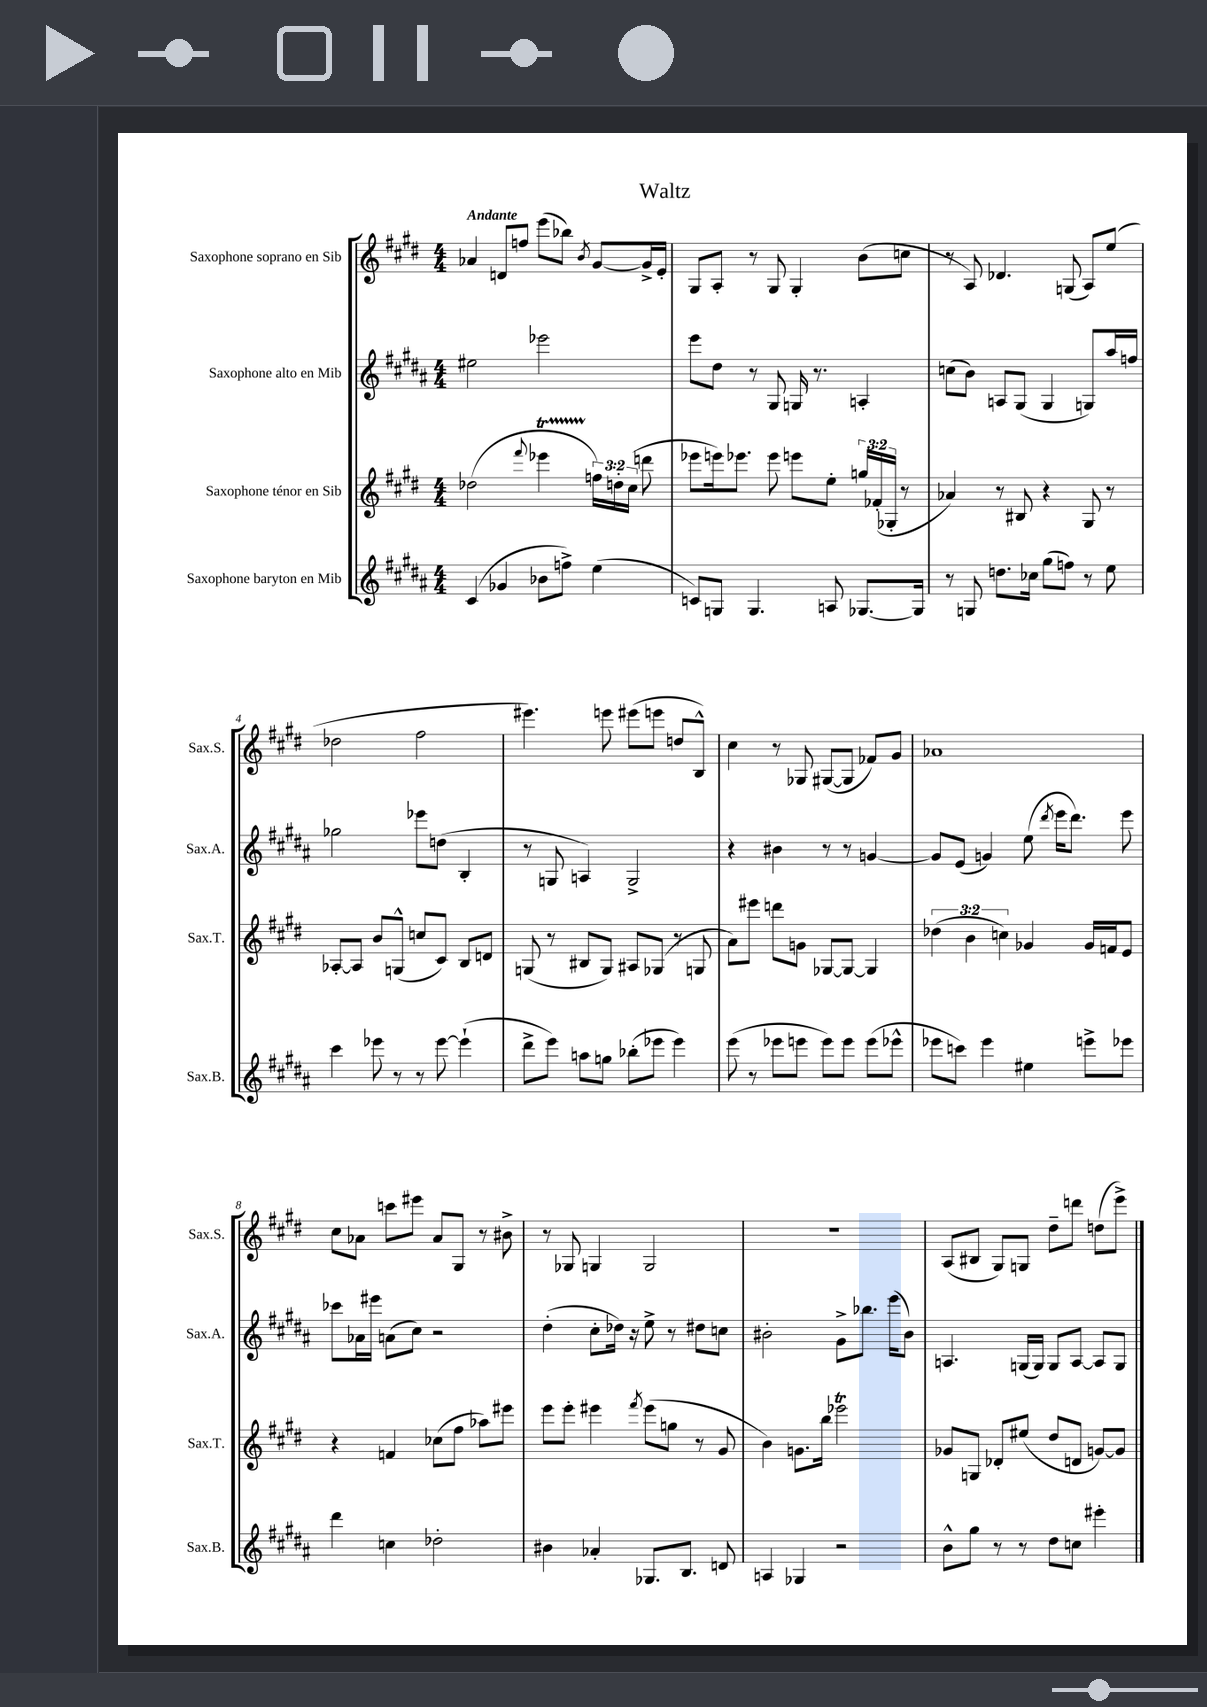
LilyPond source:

\header { title = "Waltz" }
<<
\new StaffGroup <<
\new Staff = "s0" \with { instrumentName = "Saxophone soprano en Sib" shortInstrumentName = "Sax.S." } {
    \clef treble \key e \major \numericTimeSignature \time 4/4 \tempo "Andante"
    \autoBeamOff aes'4 d'8[ f''8] e'''8[( bes''8]) \acciaccatura { b'8 } gis'8[~ gis'16-> e'16]-. |
    gis8[ a8]-. r8 gis8 gis4-. b'8[( c''8] |
    r8 a8) des'4. g8( a8[) e''8]( |
    des''2 fis''2 |
    eis'''4.) e'''8 eis'''8[( e'''8] d''8[ b8]-^) |
    cis''4 r8 ges8 gis8[~( gis8] fes'8[) gis'8] |
    aes'1 |
    cis''8[ aes'8] c'''8[ eis'''8] aes'8[ gis8] r8 bis'8-> |
    r8 ges8 g4 g2 |
    R1 |
    a8[( bis8] gis8[) g8] dis''8[-- d'''8] d''8[( e'''8]->) \bar "|." |
}
\new Staff = "s1" \with { instrumentName = "Saxophone alto en Mib" shortInstrumentName = "Sax.A." } {
    \clef treble \key b \major \numericTimeSignature \time 4/4
    \autoBeamOff eis''2 ees'''2 |
    e'''8[ dis''8] r8 gis8 g16 r8. a4-. |
    c''8[( b'8]) a8[ gis8]( gis4 g8[) ais''16 f''16] |
    ges''2 ees'''8[ d''8]( b4-. |
    r8 g8 a4) g2-> |
    r4 bis'4 r8 r8 g'4~ |
    g'8[ e'8]( g'4) e''8( \acciaccatura { dis'''8 } e'''16[ dis'''8.]) e'''8 |
    ces'''8[ aes'16 eis'''16] a'8[( cis''8]) r2 |
    dis''4-.( cis''8[-. des''16]) r16 e''8-> r8 dis''8[ c''8] |
    bis'2-. gis'8[-> bes''8.] e'''16[( bis'8]) |
    a4. g16[( g16]) g8[ a8]~ a8[ g8] \bar "|." |
}
\new Staff = "s2" \with { instrumentName = "Saxophone ténor en Sib" shortInstrumentName = "Sax.T." } {
    \clef treble \key e \major \numericTimeSignature \time 4/4 \override Staff.TupletNumber.text = #tuplet-number::calc-fraction-text
    \autoBeamOff des''2( \appoggiatura { fis'''8 } ees'''4\startTrillSpan \tuplet 3/2 { f''16[\stopTrillSpan) d''16-. cis''16]( } d'''8 |
    ees'''8[ e'''16) ees'''8.] ees'''8 e'''8[ e''8]-. \tuplet 3/2 { g''16[ fes'16-.( ges16]-. } r8 |
    aes'4) r8 bis8 r4 gis8 r8 |
    aes8[~-. aes8] b'8[ g8]-^( c''8[ cis'8]) b8[ d'8] |
    g8( r8 bis8[ g8]) ais8[ ges8]( r8 g8 |
    a'8[) eis'''8] d'''8[ g'8] ges8[~ ges8]~ ges4 |
    \tuplet 3/2 { des''4( b'4 c''4) } ges'4 ges'16[ f'16 e'8] |
    r4 f'4 ces''8[( fis''8] aes''8[) eis'''8] |
    e'''8[ e'''8]-. eis'''4 \acciaccatura { fis'''8 } eis'''8[( g''8] r8 gis'8 |
    b'4) g'8.[ b''16] ees'''2\trill |
    ges'8[ g8] des'8[-. eis''8]( dis''8[ d'8] g'8[~) g'8] \bar "|." |
}
\new Staff = "s3" \with { instrumentName = "Saxophone baryton en Mib" shortInstrumentName = "Sax.B." } {
    \clef treble \key b \major \numericTimeSignature \time 4/4
    \autoBeamOff cis'4( ges'4 bes'8[ f''8]->) e''4( |
    c'8[) g8] g4. a8 ges8.[~ ges16] |
    r8 g8 d''8.[ ces''16] gis''8[( f''8]) r8 e''8 |
    cis'''4 ees'''8 r8 r8 ees'''8~ ees'''4-!( |
    dis'''8[-> e'''8]) a''8[ g''8] bes''8[-.( ees'''8] ees'''4) |
    e'''8( r8 ees'''8[ e'''8] e'''8[) e'''8] e'''8[( ees'''8]-^ |
    ees'''8[ c'''8]) ees'''4 eis''4 e'''8[-> ees'''8] |
    dis'''4 c''4 des''2-. |
    bis'4 aes'4-. ges8.[ b8.] d'8 |
    a4 ges4 r2 |
    b'8[-^ gis''8] r8 r8 dis''8[ c''8] eis'''4-. \bar "|." |
}
>>
>>
